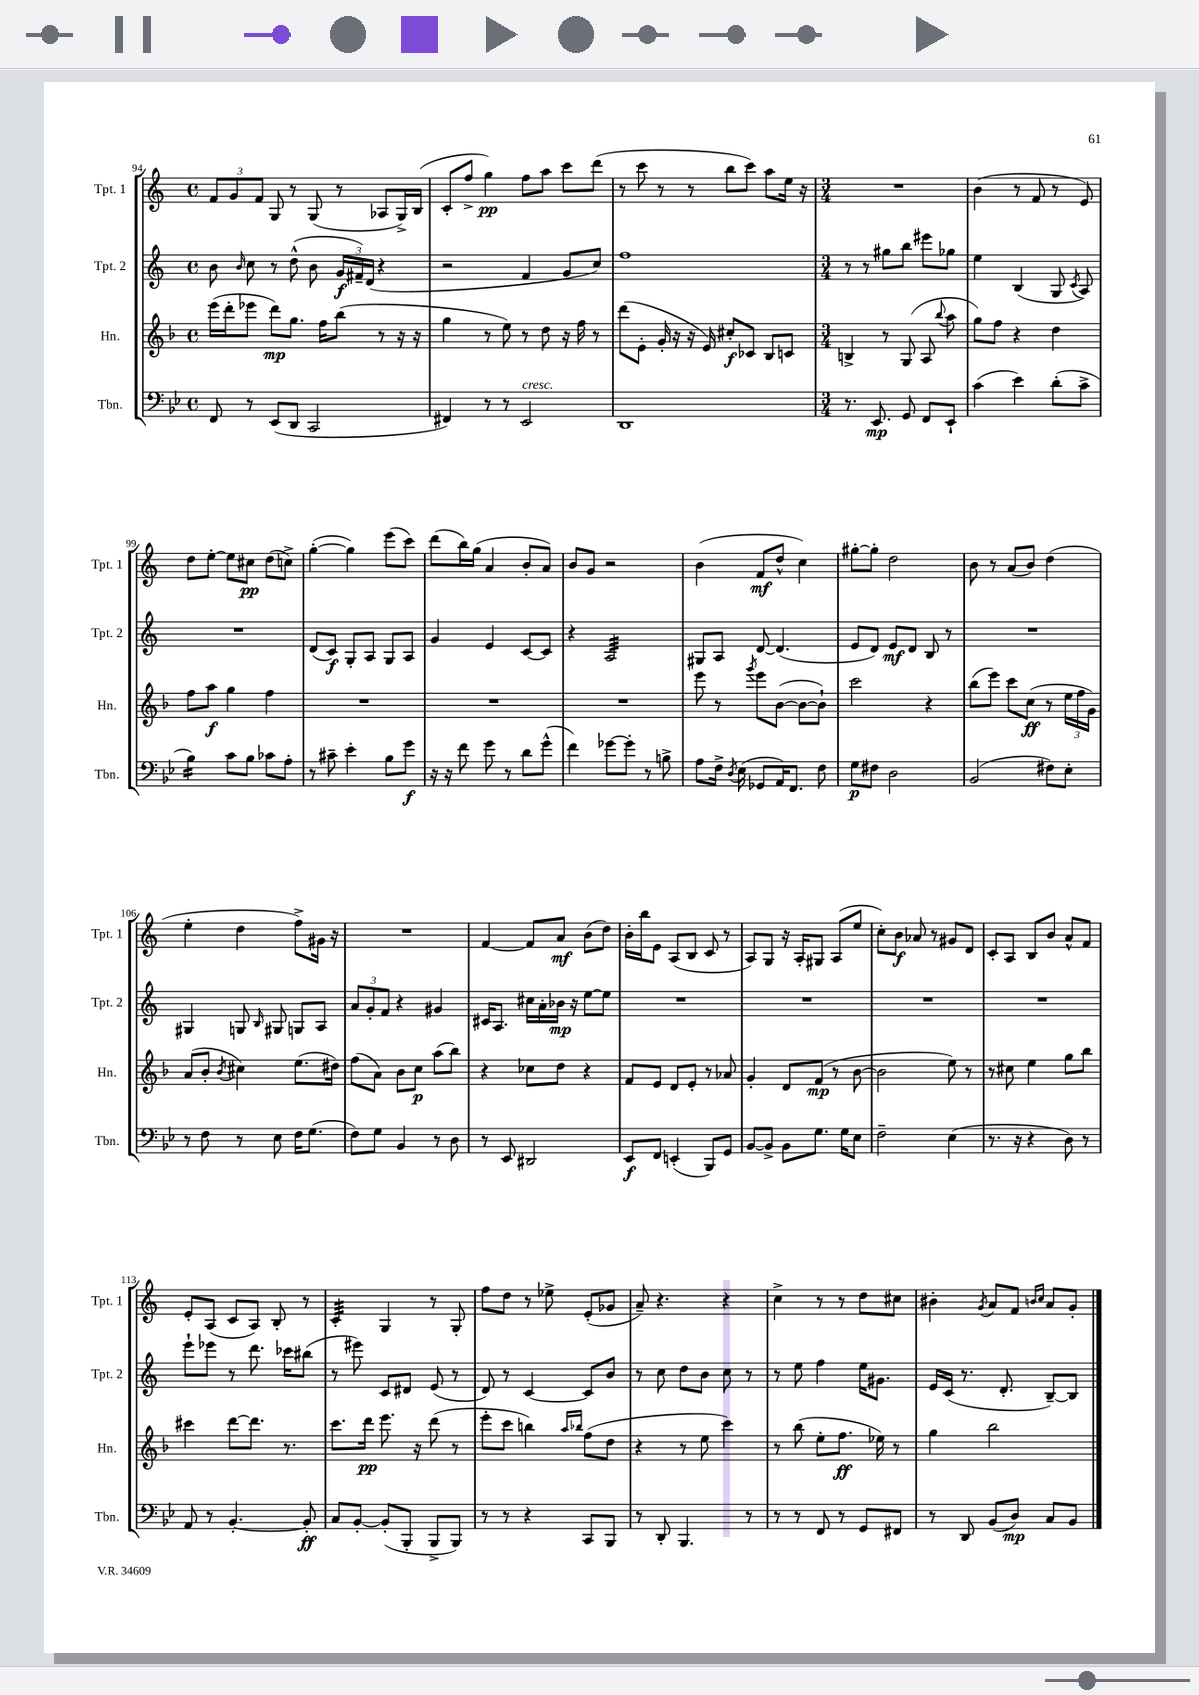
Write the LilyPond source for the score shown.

<<
\new StaffGroup <<
\new Staff = "s0" \with { instrumentName = "Tpt. 1" shortInstrumentName = "Tpt. 1" } {
    \clef treble \key c \major \defaultTimeSignature \time 4/4
    \autoBeamOff \tuplet 3/2 { f'8[ g'8 f'8] } g8 r8 g8( r8 aes8[ g16->) b16]( |
    c'8[-. f''8]-> g''4\pp) f''8[ a''8] c'''8[ d'''8]( |
    r8 c'''8 r8 r8 b''8[ c'''8]) a''8[ e''16] r16 |
    \numericTimeSignature \time 3/4 R2. |
    b'4( r8 f'8 r8 e'8) |
    d''8[ e''8]~-. e''8[ cis''8]\pp d''8[( c''8]->) |
    g''4~-.( g''4) e'''8[( c'''8]) |
    d'''8[( b''16) g''16]( a'4 b'8[-. a'8]) |
    b'8[ g'8] r2 |
    b'4( f'8[\mf d''8]-^ c''4) |
    gis''8[~-. gis''8]-. d''2 |
    b'8 r8 a'8[( b'8]) d''4( |
    e''4-. d''4 f''8[->) gis'16] r16 |
    R2. |
    f'4~ f'8[ a'8]\mf b'8[( d''8]) |
    b'16[-. b''16 e'8] a8[( b8] c'8 r8 |
    a8[) g8] r16 a16[-. gis8] a8[( e''8] |
    c''8[-.) b'8]\f aes'8 r8 gis'8[ d'8] |
    c'8[-. a8] b8[ b'8] a'8[-^ f'8] |
    e'8[-. a8]( c'8[ a8]) b8-. r8 |
    c'4:32-. g4 r8 g8-. |
    f''8[ d''8] r8 ees''8-> e'8[-.( ges'8] |
    a'8--) r4. r4 |
    c''4-> r8 r8 d''8[ cis''8] |
    bis'4-. \acciaccatura { g'8 } a'8[ f'8] \grace { b'16[ c''16] } a'8[ g'8]-. \bar "|." |
}
\new Staff = "s1" \with { instrumentName = "Tpt. 2" shortInstrumentName = "Tpt. 2" } {
    \clef treble \key c \major \defaultTimeSignature \time 4/4
    \autoBeamOff b'8 \grace { b'16 } c''8 r8 d''8-^( b'8 \tuplet 3/2 { g'16[\f fis'16--) d'16]( } r4 |
    r2 f'4 g'8[ c''8]) |
    f''1 |
    \numericTimeSignature \time 3/4 r8 r8 gis''8[ b''8] eis'''8[ ges''8] |
    e''4 b4( g8 \acciaccatura { c'8 } a8) |
    R2. |
    d'8[( c'8]\f) g8[-. a8] g8[ a8] |
    g'4 e'4 c'8[~ c'8] |
    r4 a2:32 |
    gis8[ a8] d'8~ d'4.( |
    e'8[ d'8]) e'8[\mf d'8] b8 r8 |
    R2. |
    gis4 g8 \grace { b16 } gis8 g8[ a8] |
    \tuplet 3/2 { a'8[ g'8-. f'8] } r4 gis'4 |
    cis'16[ a8.] cis''16[ a'16-. bes'16]\mp r16 e''8[~ e''8] |
    R2. |
    R2. |
    R2. |
    R2. |
    e'''8[-! ees'''8] r8 d'''8. ces'''16[ bis''8]( |
    r8 eis'''8) c'8[ dis'8] e'8( r8 |
    d'8) r8 c'4~ c'8[ b'8] |
    r8 c''8 d''8[ b'8] c''8 r8 |
    r8 e''8 f''4 e''16[ gis'8.] |
    e'16[ c'16]( r8. d'8.-. b8[~--) b8] \bar "|." |
}
\new Staff = "s2" \with { instrumentName = "Hn." shortInstrumentName = "Hn." } {
    \clef treble \key f \major \defaultTimeSignature \time 4/4
    \autoBeamOff e'''16[( d'''16-. ees'''8] d'''8[\mp) g''8.] f''16[ bes''8]( r8 r16 r16 |
    g''4 r8 e''8) r8 d''8 r16 f''16 r8 |
    d'''8[( e'8]-. g'16-. r16 r16 e'16) cis''8[-.\f ces'8] bes8[ c'8] |
    \numericTimeSignature \time 3/4 b4-> r8 g8( a8 \appoggiatura { bes''8 } a''8 |
    g''8[) f''8] r4 d''4 |
    f''8[ a''8]\f g''4 f''4 |
    R2. |
    R2. |
    R2. |
    e'''8 r8 \acciaccatura { g'''8 } e'''8[ bes'8]~( bes'8[~ bes'8]-!) |
    c'''2 r4 |
    bes''8[( e'''8]) c'''8[ c''8]\ff( r8 \tuplet 3/2 { e''16[ f''16 g'16]) } |
    a'8[( bes'8]-. \acciaccatura { bes'8 } cis''4) e''8.[( dis''16]) |
    f''8[( a'8]) bes'8[ c''8]\p a''8[( bes''8]) |
    r4 ces''8[ d''8] r4 |
    f'8[ e'8] d'8[ e'8]-. r8 aes'8 |
    g'4-. d'8[ f'8]\mp( r8 bes'8~ |
    bes'2 e''8) r8 |
    r8 cis''8 e''4 g''8[ bes''8] |
    cis'''4 d'''8[~ d'''8.] r8. |
    c'''8.[ d'''16]\pp e'''8. r16 d'''8( r8 |
    e'''8[-. c'''8] b''4) \grace { a''16[ bes''16] } f''8[( d''8] |
    r4 r8 e''8 c'''4) |
    r8 bes''8( e''8[-. f''8.]\ff ees''16) r8 |
    g''4 bes''2 \bar "|." |
}
\new Staff = "s3" \with { instrumentName = "Tbn." shortInstrumentName = "Tbn." } {
    \clef bass \key bes \major \defaultTimeSignature \time 4/4
    \autoBeamOff f,8 r8 ees,8[( d,8] c,2 |
    fis,4) r8 r8 ees,2^\markup { \italic "cresc." } |
    d,1 |
    \numericTimeSignature \time 3/4 r8. ees,8.\mp g,8 f,8[ ees,8]-! |
    c'4( ees'4) d'8[-.( c'8]-> |
    bes4:16) c'8[ bes8] ces'8[ a8]-. |
    r8 cis'8-- ees'4-. bes8[ g'8]\f |
    r16 r16 f'8 g'8 r8 d'8[ g'8]-^( |
    f'4) ges'8[~ ges'8]-. r8 b8-> |
    a8[ f16]-> \acciaccatura { d8 } ees16( ges,8[ a,16) f,8.] f8 |
    g8[\p fis8] d2 |
    bes,2( fis8[) ees8]-. |
    r8 f8 r8 ees8 f16[ g8.]( |
    f8[) g8] bes,4 r8 d8 |
    r8 ees,8 dis,2 |
    ees,8[\f f,8] e,4-.( bes,,8[) g,8] |
    bes,8[~ bes,8]-> bes,8[ g8.] g16[ ees8] |
    f2-- ees4( |
    r8. r16 r4 d8) r8 |
    a,8 r8 bes,4.~-. bes,8-.\ff |
    c8[ bes,8]~-. bes,8[-.( bes,,8]-. bes,,8[-> bes,,8]) |
    r8 r8 r4 c,8[ bes,,8] |
    r8 d,8-. bes,,4. r8 |
    r8 r8 f,8 r8 g,8[ fis,8] |
    r8 d,8 bes,8[( d8]\mp) c8[ bes,8] \bar "|." |
}
>>
>>
\layout { \context { \Score currentBarNumber = #94 } }
